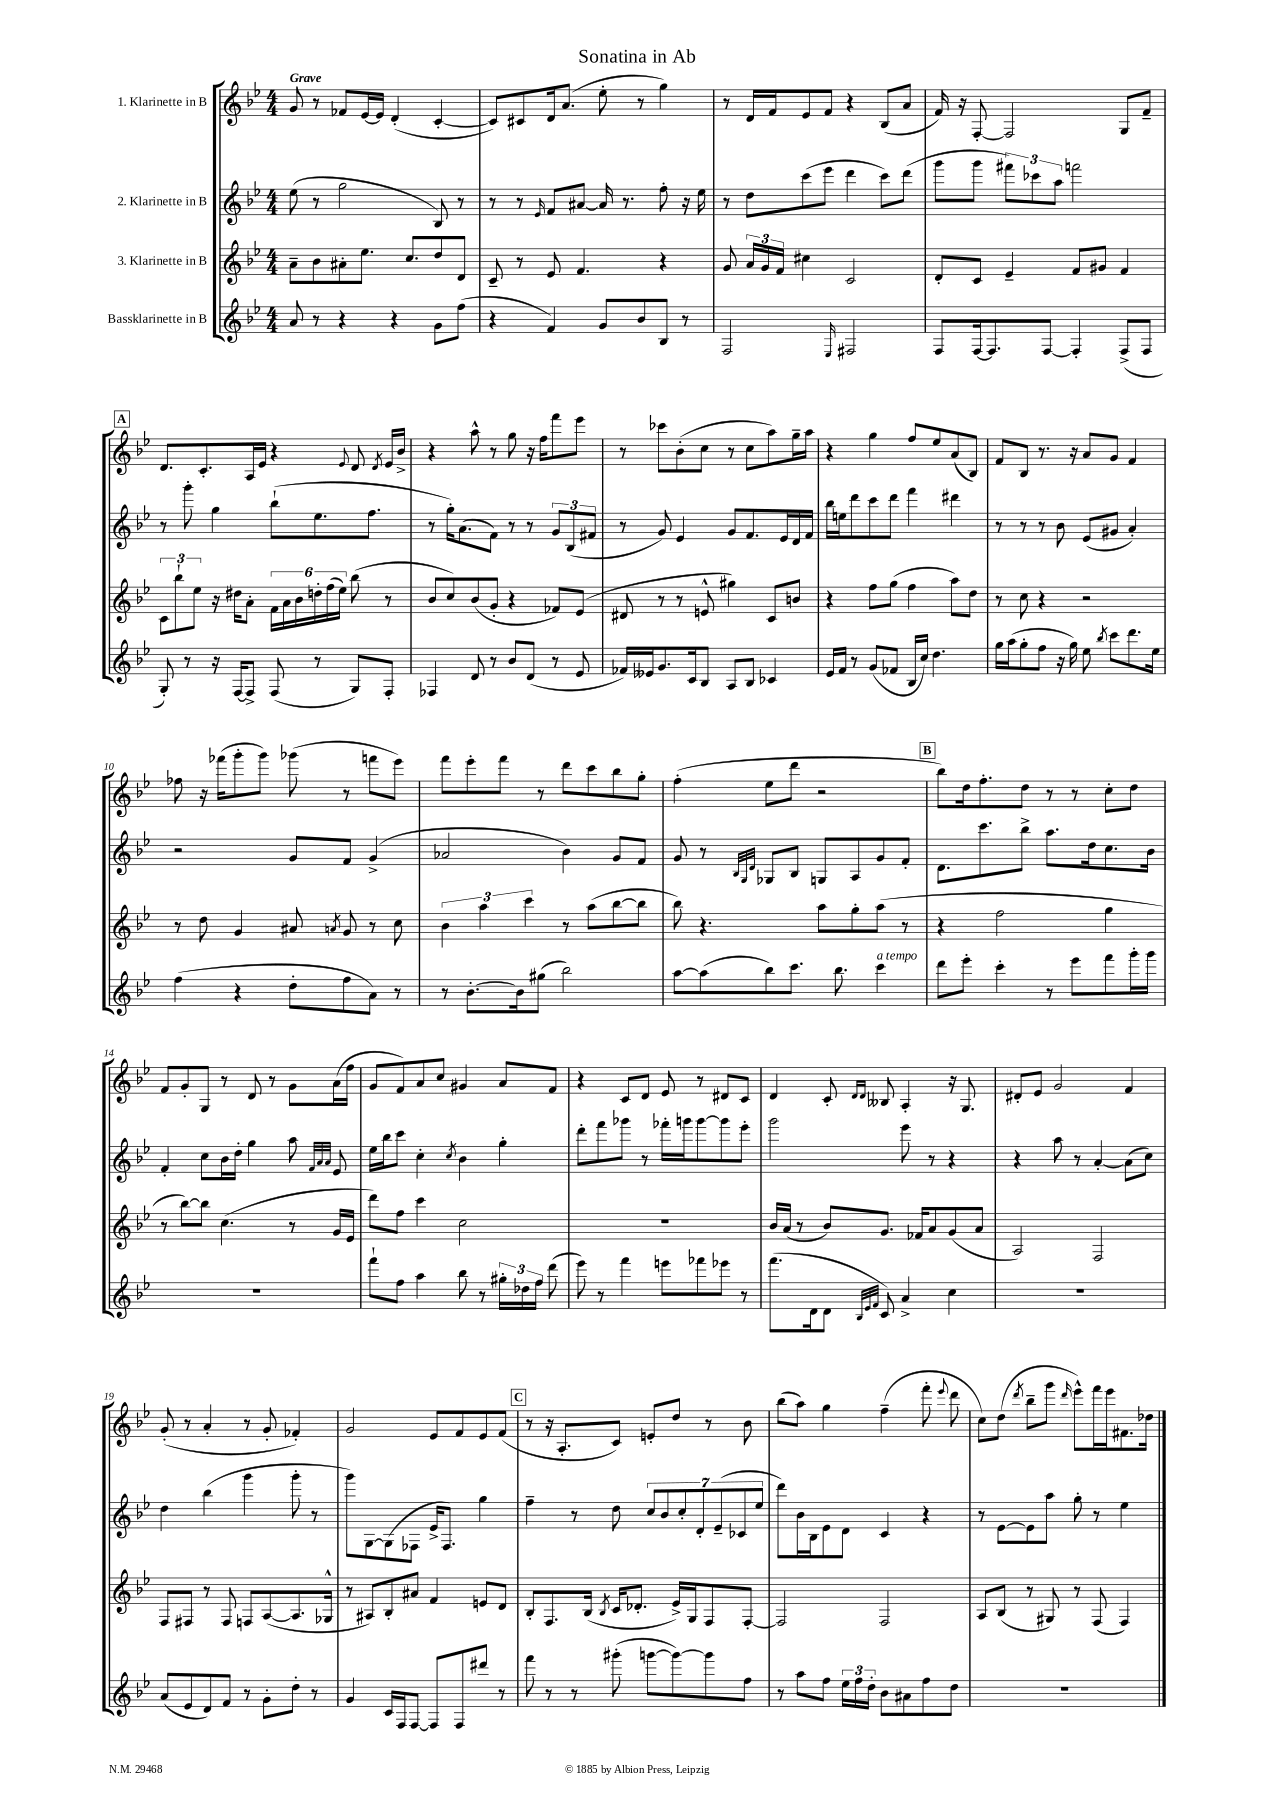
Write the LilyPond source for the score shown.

\header { title = "Sonatina in Ab" }
<<
\new StaffGroup <<
\new Staff = "s0" \with { instrumentName = "1. Klarinette in B" } {
    \clef treble \key bes \major \numericTimeSignature \time 4/4 \tempo "Grave"
    \autoBeamOff g'8 r8 fes'8[ ees'16~ ees'16] d'4-.( c'4~-. |
    c'8[) cis'8 d'16 a'8.]( ees''8-. r8 g''4) |
    r8 d'16[ f'16 ees'8 f'8] r4 bes8[( a'8] |
    f'16) r16 f8~-. f2 g8[ f'8]-- |
    \mark \markup { \box "A" } d'8.[ c'8.-. a16 ees'16] r4 \appoggiatura { ees'8 } d'8 \acciaccatura { d'8 } ees'16[ bes'16]-> |
    r4 a''8-^ r8 g''8 r16 f''16[ f'''8 ees'''8] |
    r8 ces'''8[ bes'8-.( c''8] r8 c''8[ a''8) g''16-- a''16] |
    r4 g''4 f''8[ ees''8 a'8( bes8]) |
    f'8[ bes8] r8. r16 a'8[ g'8] f'4 |
    fes''8 r16 fes'''16[( g'''8-. g'''8]) ges'''8( r8 f'''8[ ees'''8]) |
    f'''8[ ees'''8-. f'''8] r8 d'''8[ c'''8 bes''8 g''8]-. |
    f''4-.( ees''8[ d'''8] r2 |
    \mark \markup { \box "B" } bes''8[) d''16 f''8.-. d''8] r8 r8 c''8[-. d''8] |
    f'8[ g'8-. g8] r8 d'8 r8 g'8[ a'16( f''16] |
    g'8[ f'8) a'8 c''8] gis'4 a'8[ f'8] |
    r4 c'8[ d'8] ees'8 r8 dis'8[ c'8] |
    d'4 c'8-. \grace { d'16[ d'16] } beses8 a4-. r16 g8. |
    dis'8[-. ees'8] g'2 f'4 |
    g'8-.( r8 a'4-. r8 g'8-. fes'4-.) |
    g'2 ees'8[ f'8 ees'8 f'8]( |
    \mark \markup { \box "C" } r8 r16 a8.[-. c'8]) e'8[-. d''8] r8 bes'8 |
    bes''8[( a''8]) g''4 f''4--( f'''8-. \appoggiatura { ees'''8 } d'''8 |
    c''8[) d''8]( \acciaccatura { d'''8 } bes''8[-- g'''8] \grace { d'''16 } ees'''8[-^) f'''16 ees'''16 fis'8. des''16] \bar "|." |
}
\new Staff = "s1" \with { instrumentName = "2. Klarinette in B" } {
    \clef treble \key bes \major \numericTimeSignature \time 4/4
    \autoBeamOff ees''8( r8 g''2 bes8) r8 |
    r8 r8 \grace { ees'16 } f'8[ ais'8]~ ais'16 r8. f''8-. r16 ees''16 |
    r8 d''8[ c'''8( ees'''8] d'''4 c'''8[) d'''8]( |
    g'''8[ g'''8] \tuplet 3/2 { fis'''8[) ces'''8 a''8] } f'''2 |
    \mark \markup { \box "A" } r8 g'''8-. g''4 bes''8[-!( ees''8. f''8.] |
    r8 g''16[-.) a'8.( f'8]) r8 r8 \tuplet 3/2 { g'8[ bes8( fis'8] } |
    r8 g'8) ees'4 g'8[ f'8. ees'16 d'16 f'16] |
    bes''16[ e''16 d'''8 c'''8 d'''8] f'''4 dis'''4 |
    r8 r8 r8 bes'8 ees'8[( gis'8] a'4-.) |
    r2 g'8[ f'8] g'4->( |
    aes'2 bes'4) g'8[ f'8] |
    g'8 r8 \grace { bes32[ g32 d'32] } ges8[ bes8] g8[ a8 g'8 f'8]-. |
    \mark \markup { \box "B" } d'8.[ c'''8. bes''8]-> a''8.[ d''16 c''8. bes'16] |
    f'4-. c''8[ bes'16 d''16]-. g''4 a''8 \grace { f'32[ a'32 a'32] } ees'8 |
    ees''16[ bes''16 c'''8] c''4-. \acciaccatura { c''8 } bes'4 g''4-. |
    d'''8[-. f'''8 ges'''8] r8 fes'''16[-. g'''16 g'''8~ g'''8 ees'''8]-. |
    g'''2 ees'''8 r8 r4 |
    r4 a''8 r8 a'4~-. a'8[( c''8]) |
    d''4 bes''4( g'''4 g'''8-. r8 |
    g'''8[) g8~ g8( fes8] ees'16[-> fes8.]) g''4 |
    \mark \markup { \box "C" } f''4-- r8 d''8 \tuplet 7/4 { c''8[ bes'8 c''8-. d'8-. ees'8--( ces'8 ees''8] } |
    d'''8[) bes'16 bes16 ees'8 d'8] c'4 r4 |
    r8 ees'8[~ ees'8 a''8] g''8-. r8 ees''4 \bar "|." |
}
\new Staff = "s2" \with { instrumentName = "3. Klarinette in B" } {
    \clef treble \key bes \major \numericTimeSignature \time 4/4
    \autoBeamOff a'8[-- bes'8 ais'8-. ees''8.] c''8.[ d''8 d'8] |
    c'8-- r8 ees'8 f'4. r4 |
    g'8 \tuplet 3/2 { a'16[ g'16 f'16] } cis''4 c'2 |
    d'8[-. c'8] ees'4-- f'8[ gis'8] f'4 |
    \mark \markup { \box "A" } \tuplet 3/2 { c'8[ bes''8-! ees''8] } r16 dis''16[ a'8]-. \tuplet 6/4 { f'16[ a'16 bes'16 d''16-. f''16( ees''16]) } bes''8( r8 |
    bes'8[ c''8) bes'8( g'8]-. r4 fes'8[) ees'8]( |
    dis'8 r8 r8 e'8-^ gis''4) c'8[ b'8] |
    r4 f''8[ g''8]( f''4 a''8[) d''8] |
    r8 c''8 r4 r2 |
    r8 d''8 g'4 ais'8 \acciaccatura { a'8 } g'8 r8 c''8 |
    \tuplet 3/2 { bes'4 a''4 c'''4 } r8 a''8[( bes''8~ bes''8] |
    bes''8) r4. a''8[ g''8-. a''8]( r8 |
    \mark \markup { \box "B" } r4 f''2 g''4 |
    r8 bes''8[~) bes''8] c''4.( r8 g'16[ ees'16] |
    d'''8[) f''8] c'''4 c''2 |
    R1 |
    bes'16[ a'16]( r8 bes'8[) g'8.] fes'16[ a'8 g'8( a'8] |
    a2) f2 |
    f8[ fis8] r8 fis8 f8[ a8~( a8. ges16]-^ |
    r8 ais8[) bes8-. ais'8] f'4 e'8[ d'8] |
    \mark \markup { \box "C" } bes8[-. f8. bes16]( \acciaccatura { bes8 } c'16[ des'8.]-. ees'16[->) g16 f8 f8]~-. |
    f2 f2 |
    a8[ bes8]( r8 gis8) r8 f8( f4) \bar "|." |
}
\new Staff = "s3" \with { instrumentName = "Bassklarinette in B" } {
    \clef treble \key bes \major \numericTimeSignature \time 4/4
    \autoBeamOff a'8 r8 r4 r4 g'8[ f''8]( |
    r4 f'4) g'8[ bes'8 bes8] r8 |
    f2 \grace { ees16 } fis2 |
    f8[ f16~ f8. f8]~ f4-. f8[->( f8] |
    \mark \markup { \box "A" } g8-.) r8 r16 f16[~ f8]-> f8( r8 g8[) f8]-. |
    fes4 d'8 r8 bes'8[ d'8]( r8 ees'8 |
    fes'16[) eeses'16 g'8. c'16 bes8] a8[ bes8] ces'4 |
    ees'16[ f'16] r8 g'8[( fes'8] bes16[ c''16]) d''4. |
    g''16[ a''16( g''8-. f''8] r16 g''16) ees''8 \acciaccatura { bes''8 } c'''8[ d'''8. ees''16] |
    f''4( r4 d''8[-. f''8 a'8]) r8 |
    r8 bes'8.[~-. bes'16 gis''8]( bes''2) |
    a''8[~ a''8( bes''8) c'''8.] bes''8. c'''4^\markup { \italic "a tempo" } |
    \mark \markup { \box "B" } d'''8[ ees'''8]-. c'''4-. r8 ees'''8[ f'''8 g'''16-. g'''16] |
    R1 |
    f'''8[-! f''8] a''4 bes''8 r8 \tuplet 3/2 { gis''16[-. des''16 f''16] } d'''8( |
    ees'''8) r8 f'''4 e'''8[ fes'''8 ees'''8] r8 |
    f'''8.[( d'16 d'8] \grace { bes32[ ees'32 f'32] } c'8) a'4-> c''4 |
    R1 |
    a'8[( ees'8 d'8) f'8] r8 g'8[-. d''8]-. r8 |
    g'4 c'16[ f16 f8]~ f8[ f8 dis'''8] r8 |
    \mark \markup { \box "C" } f'''8 r8 r8 gis'''8-.( g'''8[~ g'''8~) g'''8 f''8] |
    r8 a''8[ f''8] \tuplet 3/2 { ees''16[ f''16 d''16]-. } bes'8[ ais'8 f''8 d''8] |
    R1 \bar "|." |
}
>>
>>
